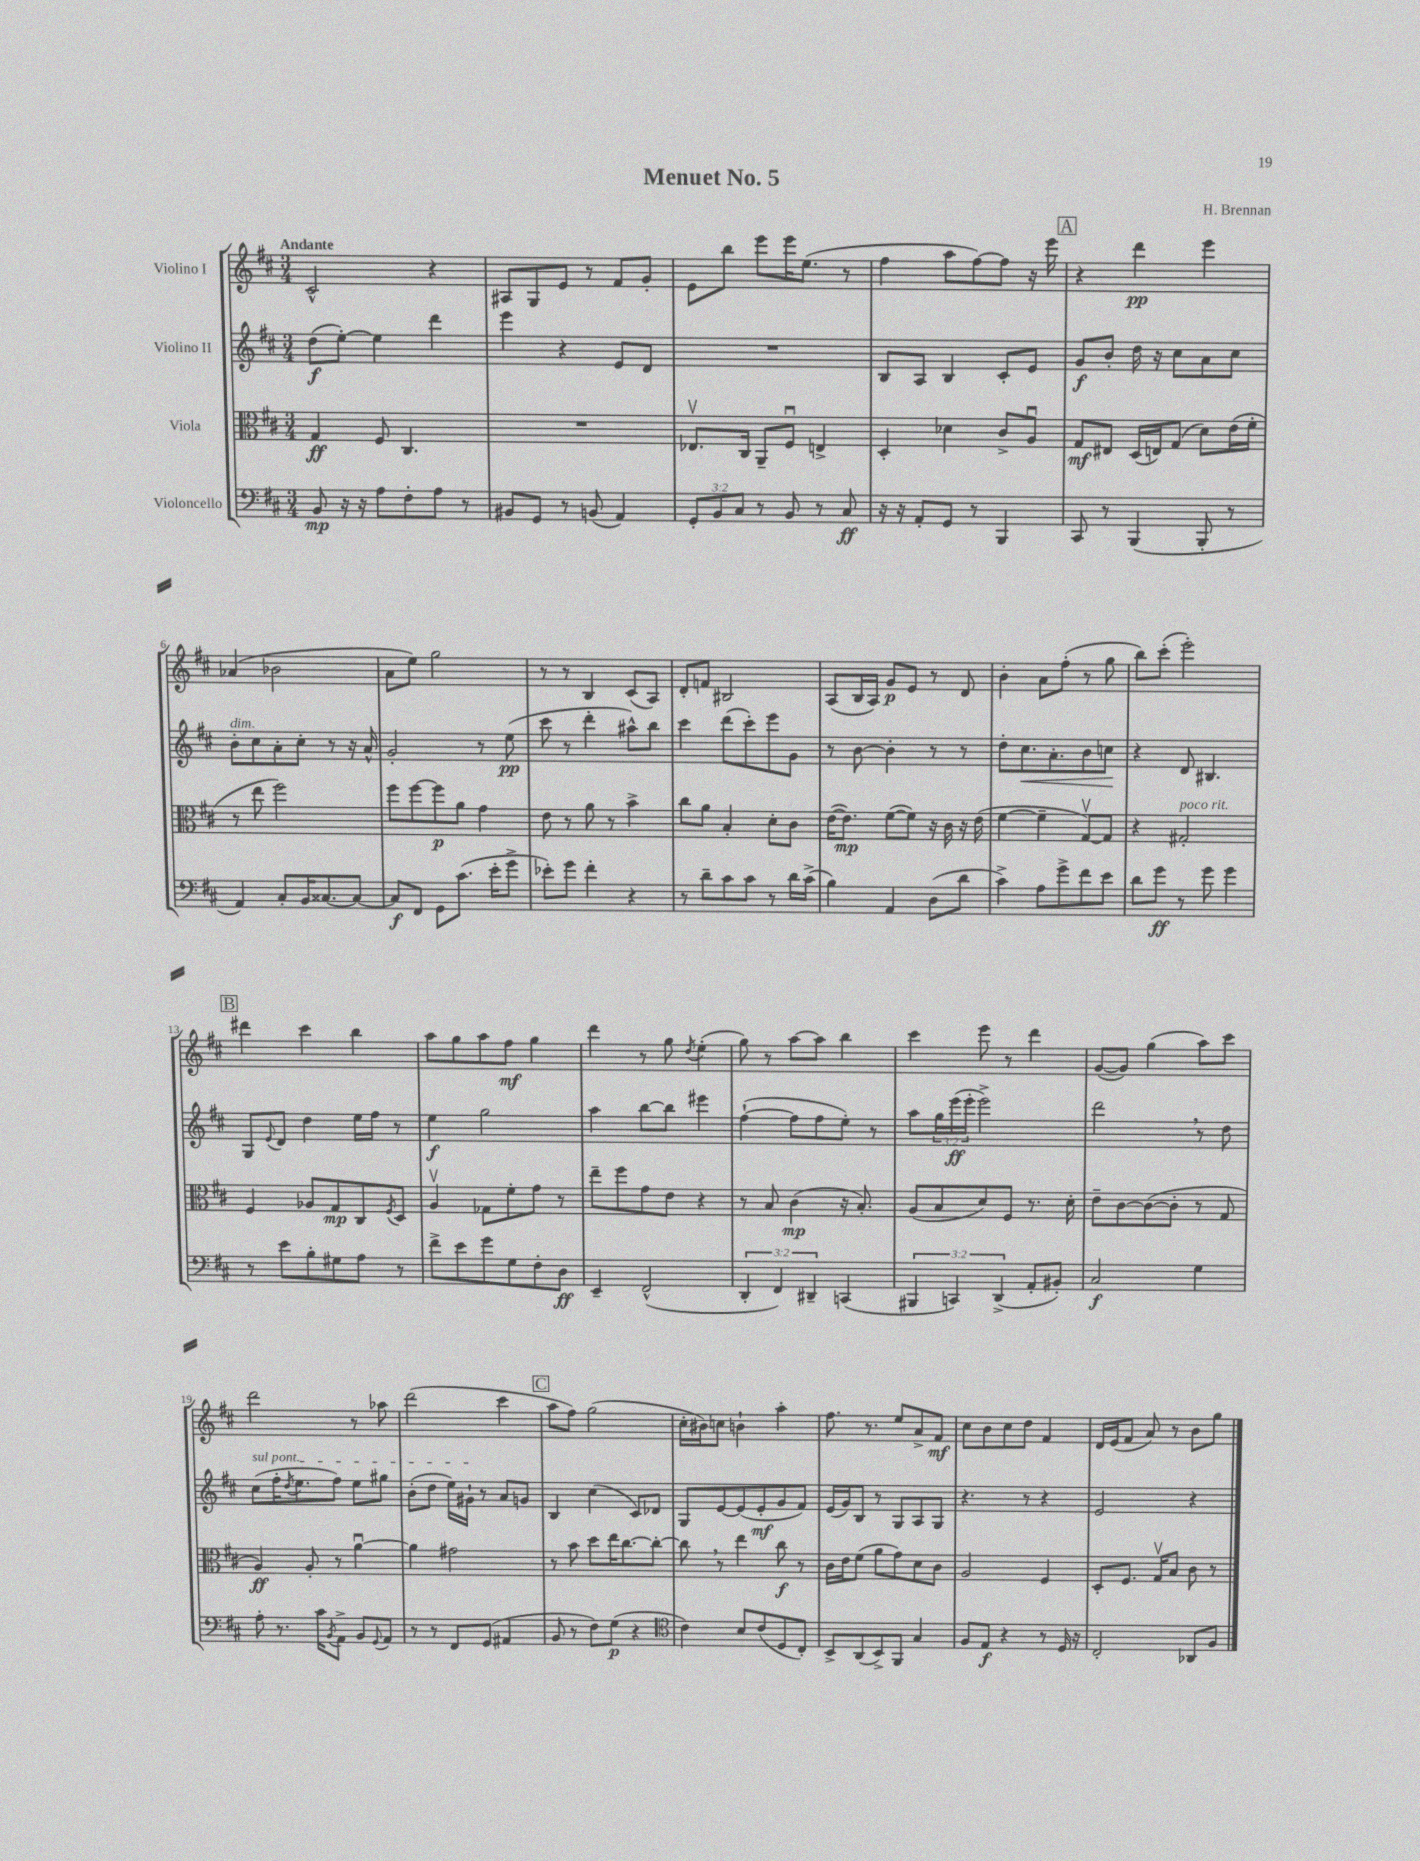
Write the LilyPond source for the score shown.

\header { title = "Menuet No. 5" composer = "H. Brennan" }
<<
\new StaffGroup <<
\new Staff = "s0" \with { instrumentName = "Violino I" } {
    \clef treble \key d \major \numericTimeSignature \time 3/4 \tempo "Andante"
    cis'2-^ r4 |
    ais8 g8 e'8 r8 fis'8 g'8-. |
    e'8 b''8 e'''8 e'''16 e''8.( r8 |
    fis''4 a''8 fis''8~) fis''8 r16 e'''16 |
    \mark \markup { \box "A" } r4 d'''4\pp e'''4 |
    aes'4( bes'2 |
    a'8 e''8) g''2 |
    r8 r8 b4 cis'8( a8) |
    d'8-. f'8 bis2 |
    a8( b16 a16) g'8\p e'8 r8 d'8 |
    b'4-. a'8 fis''8-.( r8 g''8 |
    b''8) cis'''8-.( e'''2-.) |
    \mark \markup { \box "B" } dis'''4 cis'''4 b''4 |
    a''8 g''8 a''8 fis''8\mf g''4 |
    d'''4 r8 g''8 \acciaccatura { d''8 } e''4-.( |
    g''8) r8 a''8~ a''8 b''4 |
    cis'''4 e'''8 r8 d'''4 |
    g'8~( g'8) g''4( a''8) cis'''8 |
    d'''2 r8 aes''8 |
    d'''2( cis'''4 |
    \mark \markup { \box "C" } a''8 fis''8) g''2( |
    cis''16-. bis'16) c''8 b'4-! a''4-. |
    fis''8. r8. e''8 a'8-> fis'8\mf |
    cis''8 b'8 cis''8 d''8 fis'4 |
    d'16 e'16( fis'8 a'8) r8 b'8 g''8 \bar "|." |
}
\new Staff = "s1" \with { instrumentName = "Violino II" } {
    \clef treble \key d \major \numericTimeSignature \time 3/4 \override Staff.TupletNumber.text = #tuplet-number::calc-fraction-text
    d''8\f( e''8~-.) e''4 d'''4 |
    e'''4 r4 e'8 d'8 |
    R2. |
    b8 a8 b4 cis'8-. e'8 |
    \mark \markup { \box "A" } g'8\f b'8-. d''16 r16 cis''8 a'8 cis''8 |
    b'8-.^\markup { \italic "dim." } cis''8 a'8-. cis''8-. r8 r16 a'16-^ |
    g'2-. r8 e''8\pp( |
    cis'''8 r8 d'''4-. ais''8-^) b''8 |
    cis'''4 d'''8( cis'''8-.) e'''8 g'8 |
    r8 b'8~ b'4-. r8 r8 |
    d''8-. cis''8.\< a'8.-. b'8 c''8\! |
    r4 d'8 bis4. |
    \mark \markup { \box "B" } g8 \appoggiatura { e'8 } d'8 d''4 e''16 fis''16 r8 |
    e''4\f g''2 |
    a''4 b''8~ b''8 eis'''4 |
    fis''4~-!( fis''8 fis''8 e''8-.) r8 |
    a''8 \tuplet 3/2 { g''16 e'''16\ff( e'''16-. } e'''2->) |
    d'''2 \breathe r8 d''8 |
    \once \override TextSpanner.bound-details.left.text = \markup { \italic "sul pont." } cis''8\startTextSpan( fis''16-. \acciaccatura { d''8 } e''8. fis''8) e''8 gis''8 |
    b'8-.( d''8 e''16) gis'16-!\stopTextSpan r8 a'8 g'8 |
    \mark \markup { \box "C" } b4 cis''4( cis'8) des'8 |
    g8 e'8~ e'8( e'8-.\mf g'8 fis'8) |
    e'16( g'16) b8 r8 g8 a8 g8 |
    r4. r8 r4 |
    e'2 r4 \bar "|." |
}
\new Staff = "s2" \with { instrumentName = "Viola" } {
    \clef alto \key d \major \numericTimeSignature \time 3/4
    g4\ff fis8 cis4. |
    R2. |
    ees8.\upbow cis16 a,8-- fis8\downbow e4-> |
    d4-. des'4 cis'8-> a8\downbow |
    \mark \markup { \box "A" } g8\mf eis8 d16( e16) g8( d'8) e'16( fis'16-. |
    r8 e''8 fis''2) |
    fis''8 fis''8~ fis''8\p a'8 g'4 |
    e'8 r8 a'8 r8 b'4-> |
    cis''8 a'8 b4-. d'8-. cis'8 |
    e'16~( e'8.\mp) fis'8~( fis'8) r16 cis'16 r16 e'16( |
    fis'4~ fis'4-- g8~\upbow) g8 |
    r4 gis2-.^\markup { \italic "poco rit." } |
    \mark \markup { \box "B" } fis4 aes8 g8\mp cis8 \acciaccatura { fis8 } d8 |
    a4\upbow ges8 fis'8-. g'8 r8 |
    e''8-- fis''8 g'8 e'8 r4 |
    r8 b8 cis'4\mp( r16 b8.-.) |
    a8( b8 d'8) fis8 r8. d'16-. |
    e'8-- cis'8~ cis'8~( cis'8-. r8 g8 |
    a4\ff) a8-. r8 a'4~\downbow |
    a'4 gis'2 |
    \mark \markup { \box "C" } r8 b'8 d''8 e''16 cis''8.~ cis''8~-. |
    cis''8 \breathe r8 e''4 cis''8\f r8 |
    cis'16 e'16 fis'8( a'8 g'8) d'8 cis'8 |
    a2 fis4 |
    d8-. fis8. g16\upbow b8 cis'8 r8 \bar "|." |
}
\new Staff = "s3" \with { instrumentName = "Violoncello" } {
    \clef bass \key d \major \numericTimeSignature \time 3/4 \override Staff.TupletNumber.text = #tuplet-number::calc-fraction-text
    b,8\mp r16 r16 a8 fis8-. a8 r8 |
    bis,8 g,8 r8 b,8( a,4) |
    \tuplet 3/2 { g,8-. b,8 cis8 } r8 b,8 r8 cis8\ff |
    r16 r16 a,8-. g,8 r8 b,,4 |
    \mark \markup { \box "A" } cis,8 r8 b,,4( b,,8-. r8 |
    a,4) cis8-. b,16 cisis8.~ cisis8~ |
    cisis8\f fis,8 g,8 cis'8.( e'16-. g'8-> |
    ees'8-.) g'8 fis'4-. r4 |
    r8 d'8-- cis'8 cis'8 r8 d'16 cis'16->( |
    b4) a,4 d8( d'8 |
    cis'4->) a8 g'8-> fis'8 e'8 |
    d'8 g'8\ff r8 g'8 g'4 |
    \mark \markup { \box "B" } r8 e'8 b8-. gis8 a8 r8 |
    fis'8-> e'8 g'8 g8 fis8-. d8\ff |
    e,4-- fis,2-^( |
    \tuplet 3/2 { d,4-. fis,4) dis,4-- } c,4( |
    \tuplet 3/2 { bis,,4 c,4) d,4->( } a,8-. bis,8-.) |
    cis2\f g4 |
    a8-. r8. cis'16 \acciaccatura { b,8 } a,8-> b,8 \appoggiatura { g,8 } a,8 |
    r8 r8 fis,8 g,8( ais,4 |
    \mark \markup { \box "C" } b,8 r8 fis8) g8\p( r4 |
    \clef tenor cis'4) b8 cis'8( d8 cis8-.) |
    b,8-> a,8( b,8->) fis,8 g4 |
    fis8 e8\f r4 r8 d16 r16 |
    cis2-. aes,8 fis8 \bar "|." |
}
>>
>>
